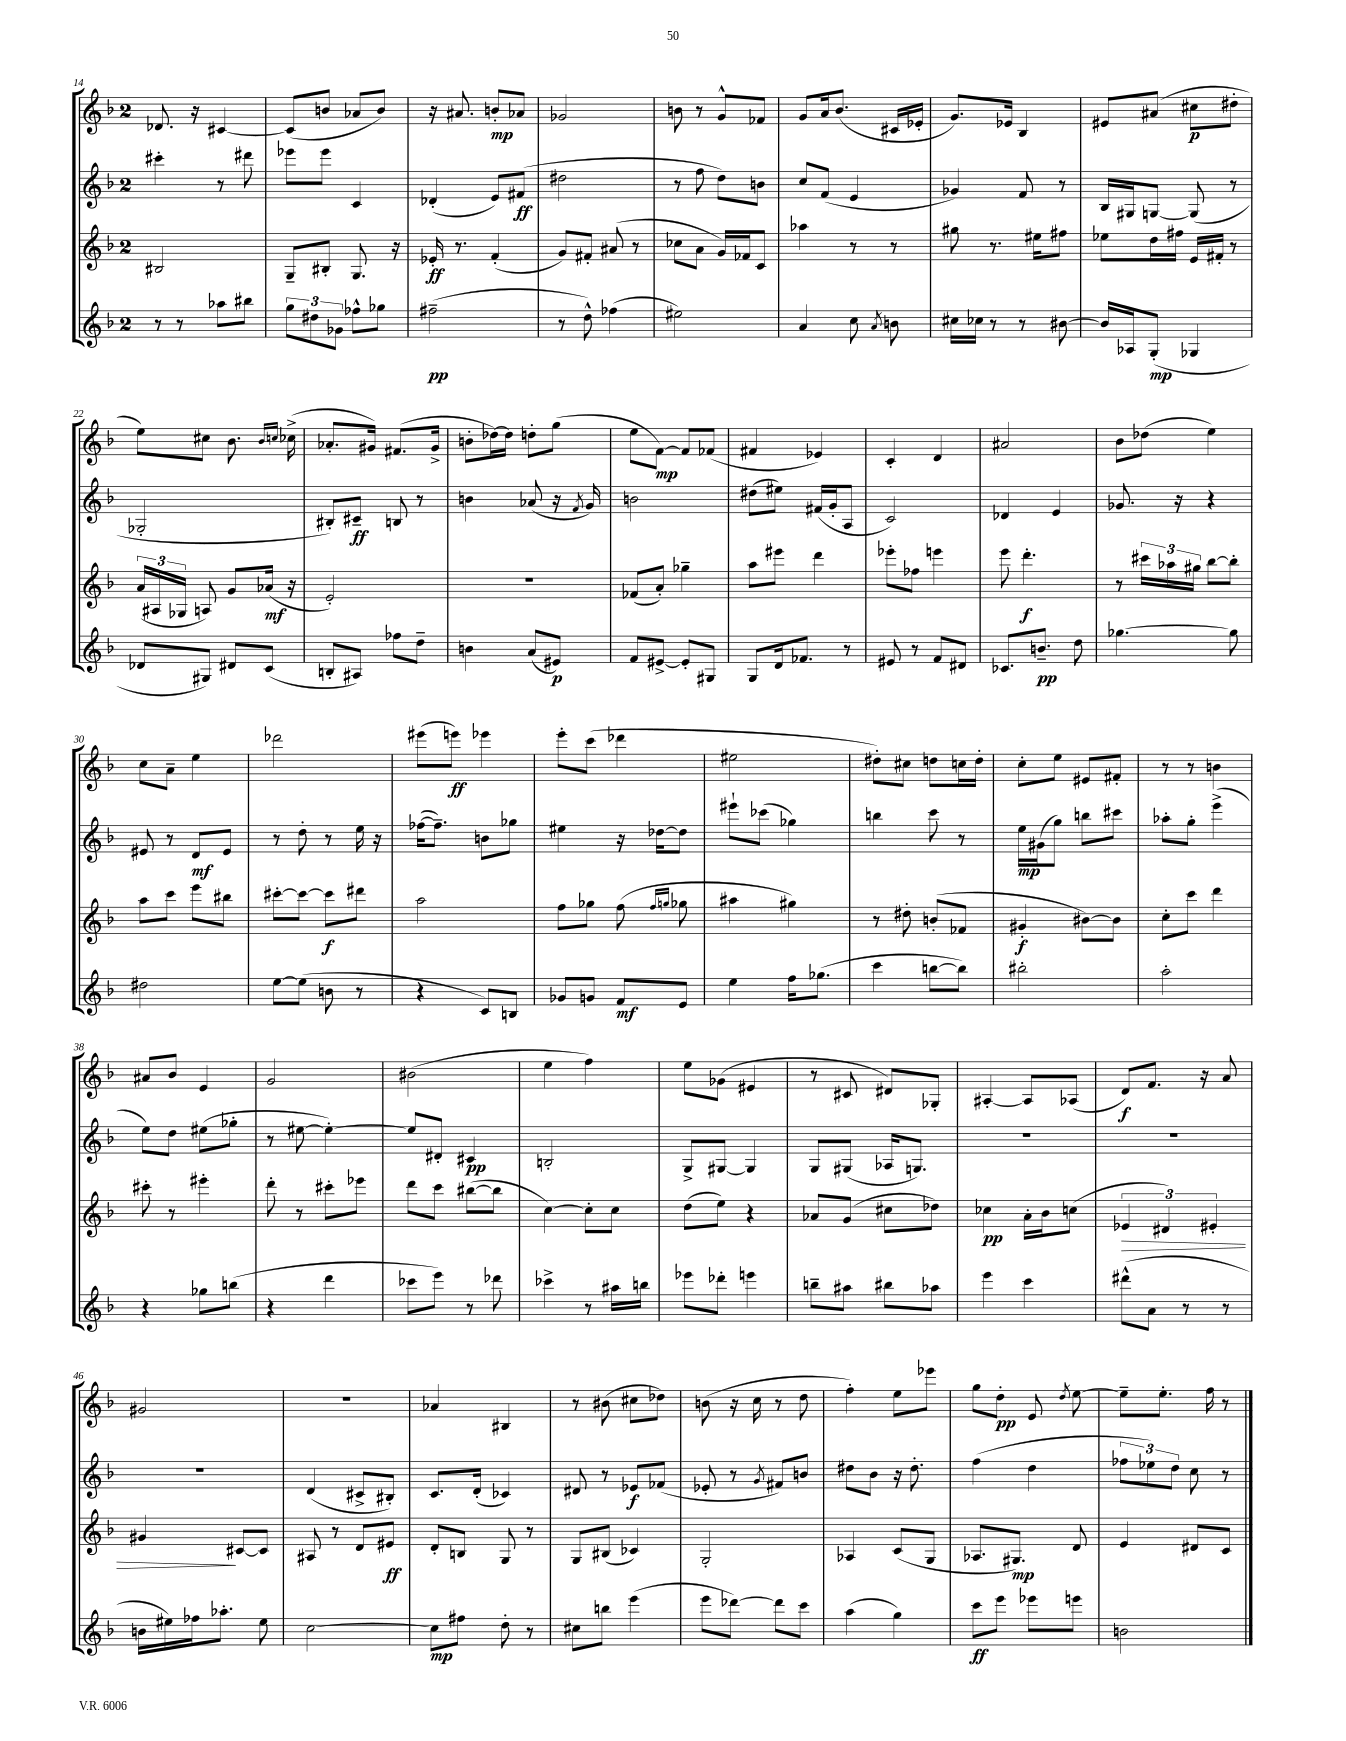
<<
\new StaffGroup <<
\new Staff = "s0" {
    \clef treble \key f \major \once \override Staff.TimeSignature.style = #'single-digit \time 2/4
    \autoBeamOff des'8. r16 cis'4~ |
    cis'8[( b'8] aes'8[ b'8]) |
    r16 ais'8. b'8[-.\mp aes'8] |
    ges'2 |
    b'8 r8 g'8[-^ fes'8] |
    g'8[ a'16 bes'8.]( cis'16[ ees'16]-. |
    g'8.[) ees'16] bes4 |
    eis'8[ ais'8]( cis''8[\p dis''8]-. |
    e''8[) cis''8] bes'8. \grace { bes'16[ c''16] } ces''16->( |
    aes'8.[-. gis'16]) fis'8.[( gis'16]-> |
    b'8[-. des''16~) des''16] d''8[-. g''8]( |
    e''8[ f'8]~\mp) f'8[ fes'8]( |
    fis'4 ees'4) |
    c'4-. d'4 |
    ais'2 |
    bes'8[ des''8]( e''4) |
    c''8[ a'8]-- e''4 |
    des'''2 |
    eis'''8[( e'''8]\ff) ees'''4 |
    e'''8[-. c'''8]( des'''4 |
    eis''2 |
    dis''8[-.) cis''8] d''8[ c''16 d''16]-. |
    c''8[-. e''8] eis'8[ fis'8]-. |
    r8 r8 b'4 |
    ais'8[ bes'8] e'4 |
    g'2 |
    bis'2( |
    e''4 f''4) |
    e''8[ ges'8]( eis'4 |
    r8 cis'8 dis'8[) ges8]-. |
    ais4~-. ais8[ aes8]( |
    d'8[\f) f'8.] r16 a'8 |
    gis'2 |
    R2 |
    aes'4 bis4 |
    r8 bis'8( cis''8[ des''8]) |
    b'8( r16 c''16 r8 d''8 |
    f''4-.) e''8[ ees'''8] |
    g''8[ d''8]-.\pp e'8 \acciaccatura { d''8 } e''8~ |
    e''8[-- e''8.]-. f''16 r8 \bar "|." |
}
\new Staff = "s1" {
    \clef treble \key f \major \once \override Staff.TimeSignature.style = #'single-digit \time 2/4
    \autoBeamOff cis'''4-. r8 dis'''8 |
    ees'''8[ ees'''8] c'4 |
    des'4-.( e'8[) fis'8]\ff( |
    dis''2 |
    r8 f''8 d''8[) b'8] |
    c''8[ f'8]( e'4 |
    ges'4) f'8 r8 |
    bes16[ gis16 g8]~ g8( r8 |
    ges2-. |
    bis8[-.) cis'8]--\ff b8 r8 |
    b'4 aes'8( r16 \acciaccatura { f'8 } g'16) |
    b'2 |
    dis''8[( eis''8]) fis'16[( g'16-. a8] |
    c'2) |
    des'4 e'4 |
    ges'8. r16 r4 |
    eis'8 r8 d'8[\mf eis'8] |
    r8 d''8-. r8 e''16 r16 |
    fes''16[~( fes''8.]--) b'8[ ges''8] |
    eis''4 r16 des''16[~ des''8] |
    eis'''8[-! ces'''8]( ges''4) |
    b''4 c'''8 r8 |
    e''16[\mp gis'16( g''8]) b''8[ cis'''8] |
    aes''8[-. g''8]-. e'''4->( |
    e''8[) d''8] eis''8[( ges''8]-. |
    r8 eis''8~ eis''4~-.) |
    eis''8[ dis'8]-. cis'4\pp |
    b2-. |
    g8[-> gis8]~ gis4 |
    g8[ gis8]( aes16[ g8.]) |
    R2 |
    R2 |
    R2 |
    d'4( cis'8[-> bis8]-.) |
    c'8.[ d'16]-.( ces'4) |
    dis'8 r8 ees'8[\f fes'8]( |
    ees'8-. r8 \acciaccatura { g'8 } fis'8[) b'8] |
    dis''8[ bes'8] r16 dis''8.-. |
    f''4( d''4 |
    \tuplet 3/2 { fes''8[ ees''8) d''8] } c''8 r8 \bar "|." |
}
\new Staff = "s2" {
    \clef treble \key f \major \once \override Staff.TimeSignature.style = #'single-digit \time 2/4
    \autoBeamOff bis2 |
    g8[-- bis8]-. g8. r16 |
    ees'16-.\ff r8. f'4-.( |
    g'8[) fis'8]-. ais'8( r8 |
    ces''8[ a'8] g'16[) fes'16 c'8] |
    aes''4 r8 r8 |
    gis''8 r8. eis''16[ fis''8] |
    ees''8[ d''16 fis''16] e'16[ fis'16]-. r8 |
    \tuplet 3/2 { a'16[( ais16 ges16] } a8) g'8[ aes'16]\mf( r16 |
    e'2-.) |
    R2 |
    fes'8[( a'8]-.) ges''4-- |
    a''8[ eis'''8] d'''4 |
    ees'''8[-. fes''8] e'''4 |
    e'''8 d'''4.-.\f |
    r8 \tuplet 3/2 { cis'''16[ aes''16 gis''16] } bes''8[~ bes''8]-. |
    a''8[ c'''8] e'''8[ bis''8] |
    cis'''8[~-. cis'''8]~ cis'''8[\f dis'''8] |
    a''2 |
    f''8[ ges''8] f''8( \grace { f''16[ g''16] } ges''8 |
    ais''4 gis''4) |
    r8 dis''8-. b'8[-.( fes'8] |
    gis'4-.\f bis'8[~) bis'8] |
    c''8[-. c'''8] d'''4 |
    cis'''8-. r8 eis'''4-. |
    d'''8-. r8 cis'''8[-. ees'''8] |
    d'''8[ c'''8] bis''8[~( bis''8] |
    c''4~) c''8[-. c''8] |
    d''8[( e''8]) r4 |
    aes'8[ g'8]( cis''8[ des''8]) |
    ces''4\pp a'16[-. bes'16 c''8]( |
    \tuplet 3/2 { ees'4\> dis'4) eis'4-. } |
    gis'4\! cis'8[~ cis'8] |
    ais8 r8 d'8[ eis'8]\ff |
    d'8[-. b8] g8 r8 |
    g8[ bis8]( ces'4) |
    g2-. |
    aes4 c'8[( g8] |
    aes8.[ gis8.]\mp) d'8 |
    e'4 dis'8[ c'8] \bar "|." |
}
\new Staff = "s3" {
    \clef treble \key f \major \once \override Staff.TimeSignature.style = #'single-digit \time 2/4
    \autoBeamOff r8 r8 aes''8[ bis''8] |
    \tuplet 3/2 { g''8[ dis''8 ges'8] } fes''8[-^ ges''8] |
    fis''2--\pp( |
    r8 d''8-^) fes''4( |
    eis''2) |
    a'4 c''8 \acciaccatura { a'8 } b'8 |
    cis''16[ ces''16] r8 r8 bis'8~ |
    bis'16[ aes16 g8]-.\mp( ges4 |
    des'8[ gis8]) dis'8[ c'8]( |
    b8[-. ais8]) fes''8[ d''8]-- |
    b'4 a'8[( eis'8]\p) |
    f'8[ eis'8]~-> eis'8[-. gis8] |
    g8[ d'16 fes'8.] r8 |
    eis'8 r8 f'8[ dis'8] |
    ces'8.[ b'8.]--\pp d''8 |
    ges''4.~ ges''8 |
    dis''2 |
    e''8[~ e''8]( b'8 r8 |
    r4 c'8[) b8] |
    ges'8[ g'8] f'8[\mf e'8] |
    e''4 f''16[ ges''8.]( |
    c'''4 b''8[~ b''8]) |
    bis''2-. |
    a''2-. |
    r4 ges''8[ b''8]( |
    r4 d'''4 |
    ces'''8[ e'''8]) r8 des'''8 |
    ces'''4-> r8 ais''16[ b''16] |
    ees'''8[ des'''8]-. e'''4 |
    b''8[-- ais''8] bis''8[ aes''8] |
    e'''4 c'''4 |
    dis'''8[-^( a'8] r8 r8 |
    b'16[ eis''16) fes''16 aes''8.]-. eis''8 |
    c''2~ |
    c''8[\mp fis''8] d''8-. r8 |
    cis''8[ b''8] e'''4( |
    e'''8[ des'''8]~) des'''8[ c'''8] |
    a''4( g''4) |
    c'''8[\ff e'''8] ees'''8[ e'''8] |
    b'2 \bar "|." |
}
>>
>>
\layout { \context { \Score currentBarNumber = #14 } }
